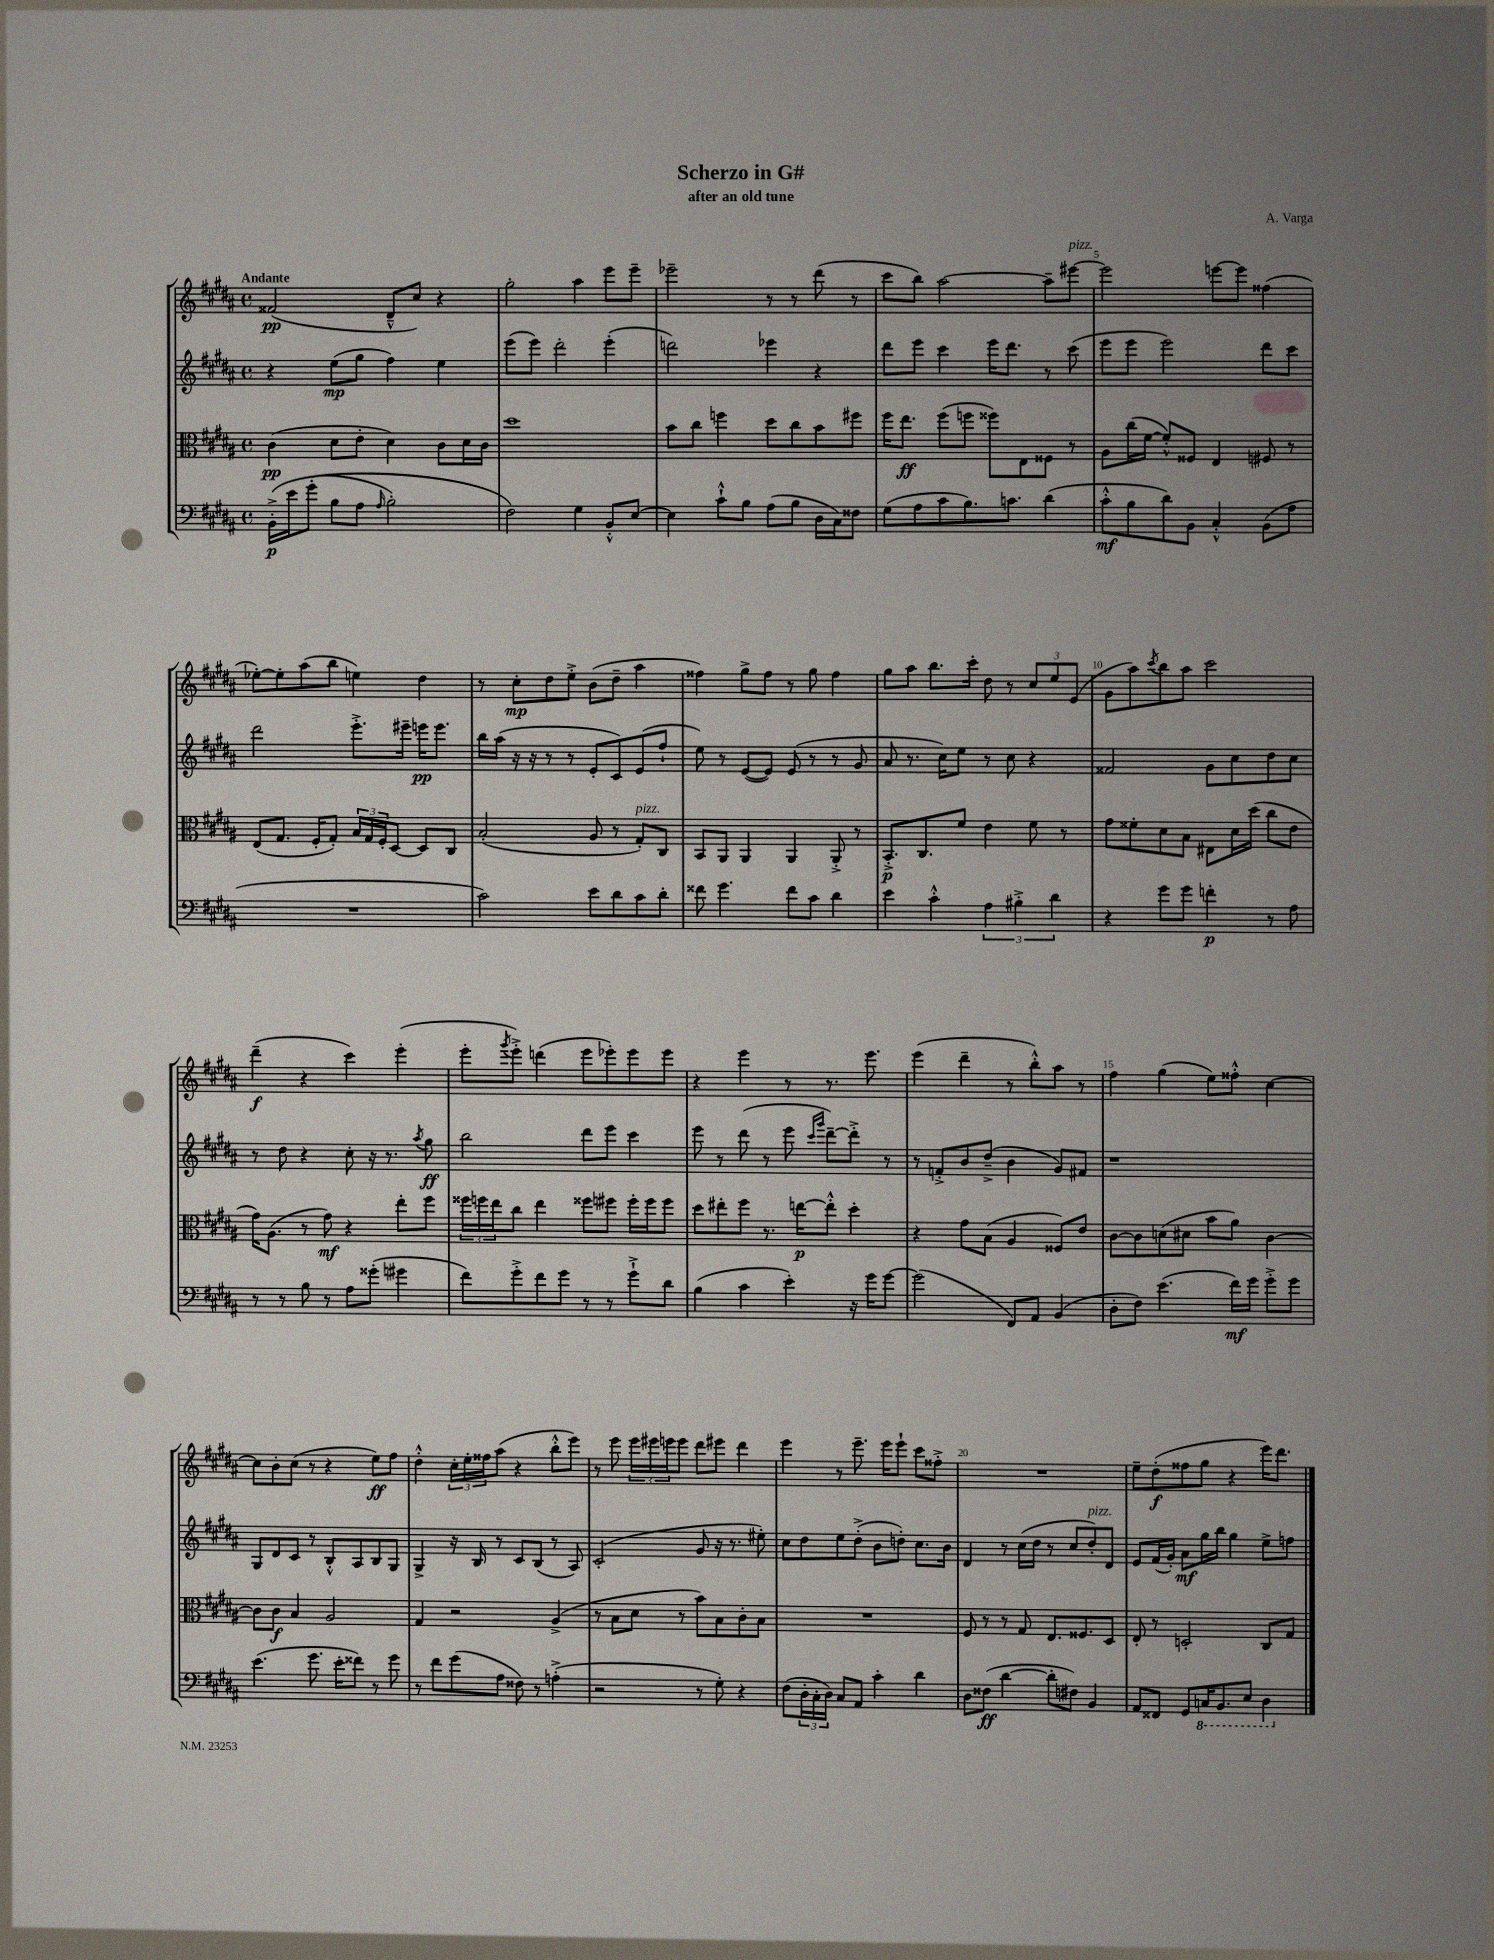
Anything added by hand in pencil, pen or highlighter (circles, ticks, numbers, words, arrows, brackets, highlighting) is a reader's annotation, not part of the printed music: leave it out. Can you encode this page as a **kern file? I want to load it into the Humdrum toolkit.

**kern	**kern	**kern	**kern
*staff4	*staff3	*staff2	*staff1
*clefF4	*clefC3	*clefG2	*clefG2
*k[f#c#g#d#a#]	*k[f#c#g#d#a#]	*k[f#c#g#d#a#]	*k[f#c#g#d#a#]
*M4/4	*M4/4	*M4/4	*M4/4
*met(c)	*met(c)	*met(c)	*met(c)
&(16BB'^	(4c#	4r	(2f##
16e	.	.	.
(8g#'	.	.	.
8B	8d#	(8ee	.
8A#	8e'	8gg#	.
16qqA#	.	.	.
2B')	4d#)	4ff#)	8d#~^^
.	.	.	8cc#)
.	8c#	4ee	4r
.	16d#	.	.
.	16c#	.	.
=	=	=	=
2F#&)	1dd#	(8eee	2gg#'
.	.	8eee)	.
.	.	2ddd#'	.
4G#	.	.	4aa#
8BB'^^	.	(4eee'	8eee
[8E	.	.	8eee~
=	=	=	=
4E]	8b	2ddd)	2eee-~
.	8cc#	.	.
8c#`^^	4ff	.	.
8B	.	.	.
(8A#	8dd#	4eee-	8r
8B	8cc#	.	8r
16D#	8b	4r	(8ddd#
16C#)	.	.	.
8F##	8ff#	.	8r
=	=	=	=
(8G#	16ff#	8ddd#	8ccc#
.	8.ee	.	.
8A#	.	8eee	8bb)
8c#	(8ff#	4ccc#	[2aa#
8.B)	8ff	.	.
.	8ff##)	16eee	.
8.c	.	8.ddd#	.
.	8E	.	.
(4d#	8F##	8r	8aa#~]
.	8r	(8ccc#	[8eee#
=	=	=	=
8c#'^^	8A#	8eee	2eee#]
8B	(16cc#	8eee	.
.	[16f#	.	.
8d#)	8f#'^^])	2eee)	.
8BB	8F##	.	.
4C#'^^	4E	.	[8eee
.	.	.	8eee]
(8BB	8F#	8ddd#	(4ff##
8A#	8r	8ccc#	.
=	=	=	=
1r	(8E	2ddd#	[8ee-')
.	8.G#	.	8ee-']
.	.	.	(8aa#
.	16F#'	.	.
.	8G#')	.	8bb
.	24B	8.eee'^	4ee)
.	24G#	.	.
.	24F#'	.	.
.	[8D#	.	.
.	.	16eee#~	.
.	8D#]	16eee	4dd#
.	.	8.eee	.
.	8C#	.	.
=	=	=	=
2c#)	(2B'	16bb	8r
.	.	(16aa#	.
.	.	16r	8cc#'
.	.	16r	.
.	.	8r	8dd#
.	.	8r	8ee'^
8e	8A#	8e'	(8b
8d#	8r	8c#)	8dd#~
8c#	8G#')	(8e	4aa#
8d#'	8C#	8ff#`	.
=	=	=	=
8f##	8BB	8ee)	4ff##)
4.g#	8AA#	8r	.
.	4AA#	([8e	8gg#^
.	.	8e])	8ff##
8f##	4AA#	(8e	8r
8c#	.	8r	8gg#
4d#	8AA#'^	8r	4ff##
.	8r	8g#	.
=	=	=	=
4e	8.BB'^	8a#	8gg#
.	.	8.r	8aa#
.	8.C#	.	.
4c#'^^	.	.	8.bb
.	.	16cc#)	.
.	8f#	8ee	.
.	.	.	16ccc#'
6A#	4e	8r	8dd#
.	.	8cc#	8r
6B#'^	.	.	.
.	8f#	4r	12cc#
6d#	.	.	12ee
.	8r	.	.
.	.	.	(12e
=	=	=	=
4r	8g#	2f##	8g#
.	8f##'	.	8aa#)
.	.	.	8qccc#
8g#	8d#	.	8bb
8g#	8B	.	8aa#
4f'	8E#	8g#	2ccc#
.	16d#	8cc#	.
.	(16dd#	.	.
8r	8cc#	8dd#	.
8A#	8e	8cc#	.
=	=	=	=
8r	16g#)	8r	(4ddd#~
.	(8.A#	.	.
8r	.	8dd#	.
8B	8r	4r	4r
8r	8g#)	.	.
8A#	4r	8cc#'	4ccc#)
(8g##'	.	16r	.
.	.	8.r	.
4g#	8ee'	.	(4eee'
.	.	8qaa#	.
.	8ff#	8gg#	.
=	=	=	=
8f#)	24ff##	2bb	8eee'
.	24ff	.	.
.	24ee	.	.
.	.	.	8qggg#
8g#'^	8cc#	.	8eee'^)
8f#	4ee	.	(4ddd
8g#	.	.	.
8r	8ff##	8ddd#	8eee
8r	8ff#	8eee	8eee-')
8g#`^	16ff#'	4ccc#	8eee-
.	16ff#	.	.
8d#	8ff#	.	8eee-
=	=	=	=
(4B	8dd#	8eee	4r
.	8ee#'	8r	.
4c#	8ff#	(8ddd#	4eee
.	8.r	8r	.
4e')	.	8eee	8r
.	[16ee	.	.
.	.	16qqccc#	.
.	.	16qqggg#	.
.	8ee'^^]	[8ddd#~)	8.r
16r	4dd#'	8ddd#'^]	.
16g#	.	.	8.eee
[8g#	.	8r	.
=	=	=	=
(2g#]	4r	8r	(4eee
.	.	8f'^	.
.	8g#	8b	4ddd#~
.	(8B	(8dd#~^	.
8FF#)	4A#	4b	8r
8AA#	.	.	8bb'^^)
(4BB	8F##)	8g#)	8aa#
.	8e	8f#	8r
=	=	=	=
8D#'	[8c#	1r	4ff#
8F#)	8c#]	.	.
(4.e	(8d	.	(4gg#
.	8d#	.	.
.	8b	.	8ee)
16f#)	8a#)	.	8ff##'^^
16g#	.	.	.
8g#'^	[4c#	.	[4cc#
8g#	.	.	.
=	=	=	=
(4.e	8c#]	8G#	8cc#]
.	8c#	8d#	8b'
.	4B	8c#	(8cc#
8.g#	.	8r	8r
.	2A#	8B'^^	4r
16e'	.	.	.
8f##)	.	8A#	.
8r	.	8B	8ee)
8g#	.	8G#	8ff#
=	=	=	=
8r	4G#	4G#^	4dd#'^^
8f#	.	.	.
(8g#	2r	16r	24cc#'
.	.	.	24ee'
.	.	16B	.
.	.	.	24ff##
8A#	.	8r	(8aa#
8F##)	.	8c#	4r
8r	.	(8B	.
(4A'^	(4A#^	8r	8bb'^^
.	.	8A#)	8eee)
=	=	=	=
2r	8r	(2c#'	8r
.	8B	.	8eee
.	8d#	.	24eee
.	.	.	24eee#
.	.	.	24eee
.	8r	.	8eee
8r	8b)	8g#	8ddd#
8G#')	8B	16r	8eee#
.	.	8.r	.
4r	8c#'	.	4ddd#
.	8B	8ee#')	.
=	=	=	=
(8F#	1r	8cc#	4eee
24D#'	.	8dd#	.
24C#'	.	.	.
24D#)	.	.	.
8C#	.	8ee	8r
8AA#	.	(8dd#'^	8.eee~
4c#'	.	8b	.
.	.	.	16eee
.	.	8dd')	8eee`
4d#	.	8.cc#	8ccc#
.	.	.	8ff##'^
.	.	16b	.
=	=	=	=
8D#	8F#	4d#	1r
(8F##	8r	.	.
[4d#	8r	8r	.
.	8G#	(16cc#	.
.	.	16dd#	.
8d#']	8.E	8r	.
8F#)	.	8cc#	.
.	8.F##	.	.
4BB	.	8dd#')	.
.	8D#	8d#	.
=	=	=	=
8AA#	8E'	8e	8ee~
8FF##	8r	(16f#	(8dd#'
.	.	16g#')	.
8GG#	2D'	8a#	8ff##
16CC	.	16gg#	8gg#
8.BBB	.	16bb	.
.	.	4gg#	4r
8EE	.	.	.
4DD#	8C#	8ee^	16eee)
.	.	.	8.ddd#
.	8G#	8ff	.
==	==	==	==
*-	*-	*-	*-
